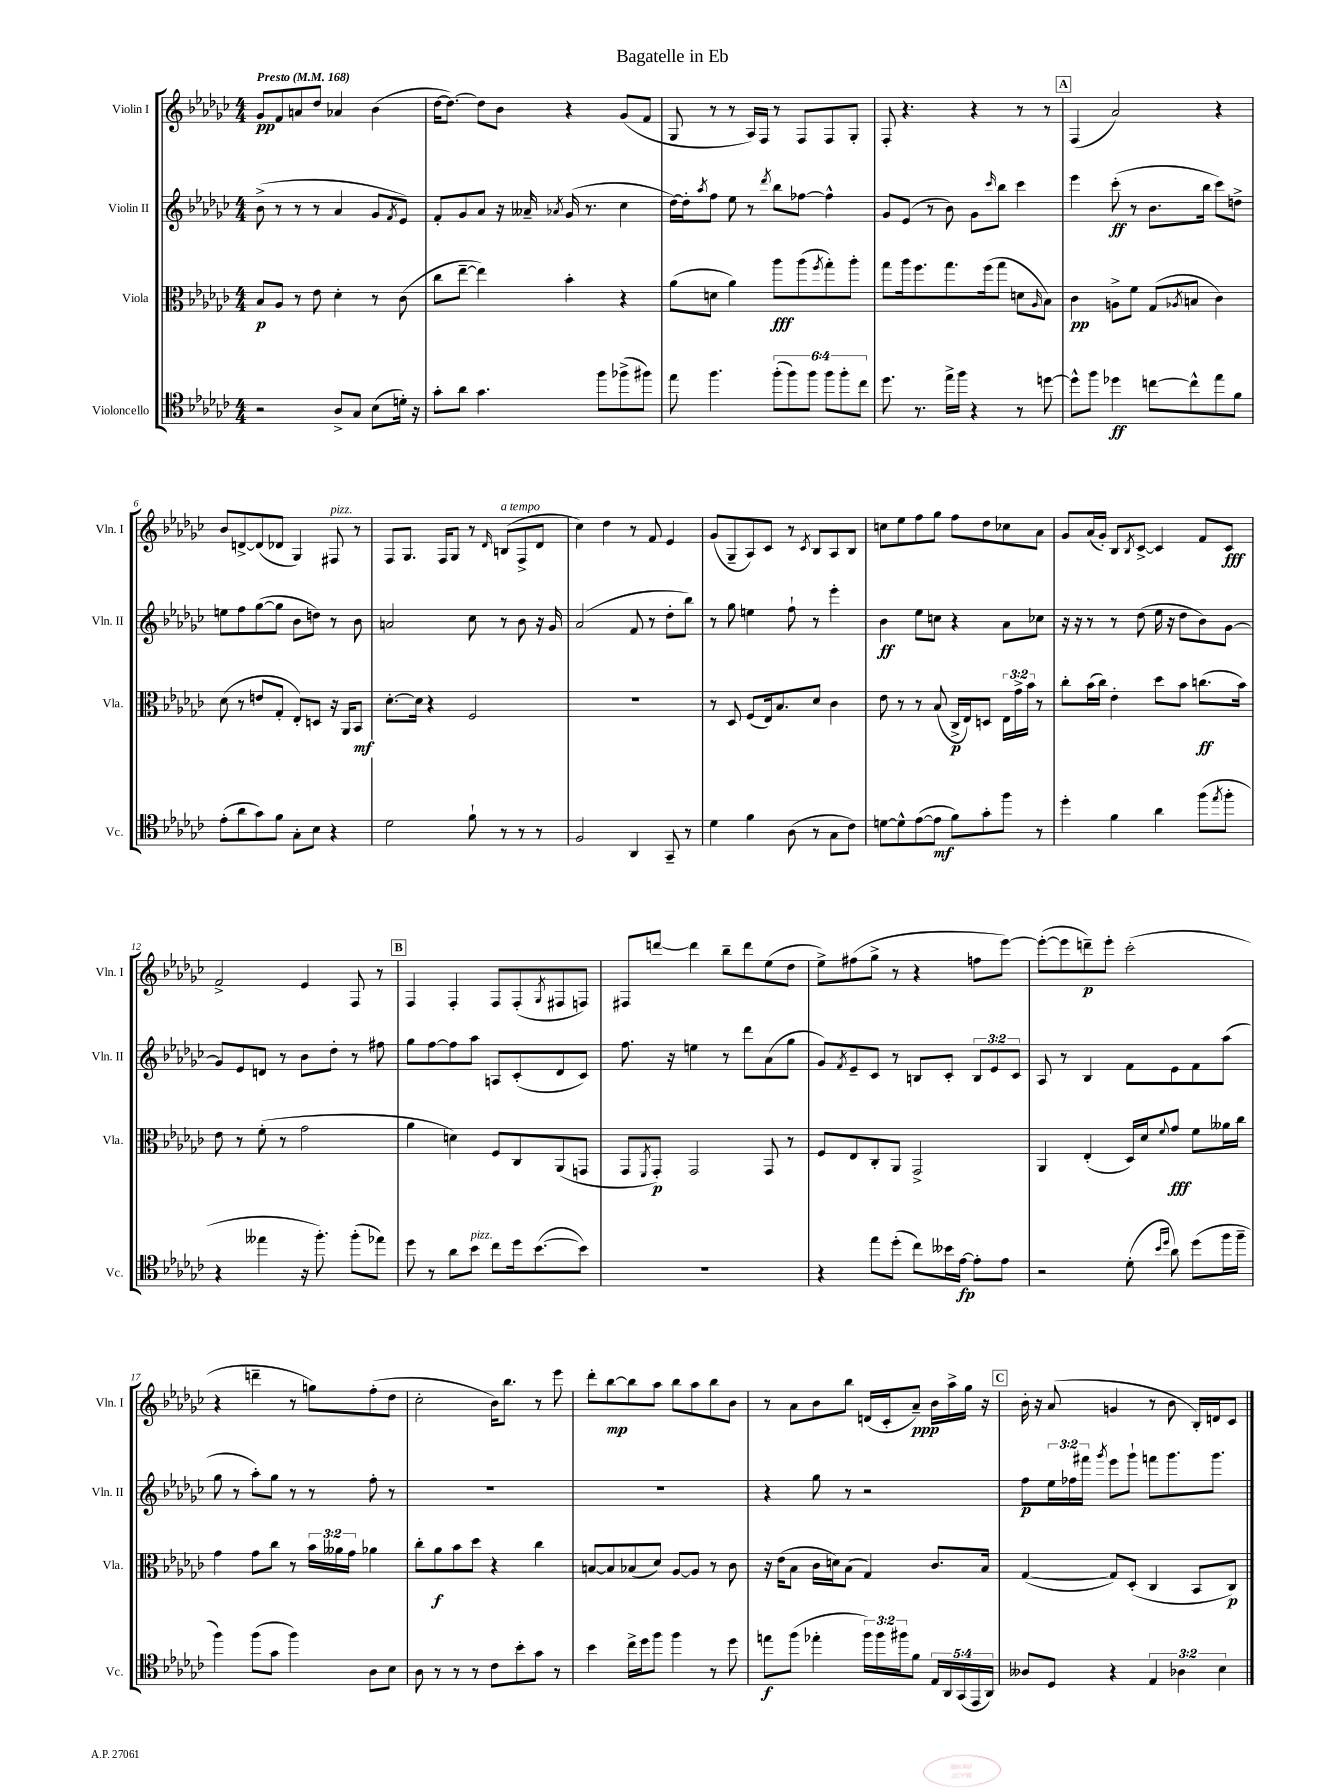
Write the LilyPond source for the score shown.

\header { title = "Bagatelle in Eb" }
<<
\new StaffGroup <<
\new Staff = "s0" \with { instrumentName = "Violin I" shortInstrumentName = "Vln. I" } {
    \clef treble \key ges \major \numericTimeSignature \time 4/4 \tempo "Presto" 4 = 168
    ges'8\pp f'8 a'8 des''8 aes'4 bes'4( |
    des''16~ des''8.~) des''8 bes'8 r4 ges'8( f'8 |
    ges8 r8 r8 aes16) f16 r8 f8 f8 ges8-. |
    f8-. r4. r4 r8 r8 |
    \mark \markup { \box "A" } f4( aes'2) r4 |
    bes'8 d'8~-> d'8( des'8 ges4) fis8^\markup { \italic "pizz." } r8 |
    f8 ges8. f16 ges8 r8 \grace { des'16 } b8^\markup { \italic "a tempo" }( f8-> des'8 |
    ces''4) des''4 r8 f'8 ees'4 |
    ges'8( ges8-- aes8) ces'8 r8 \acciaccatura { ces'8 } bes8 aes8 bes8 |
    c''8 ees''8 f''8 ges''8 f''8 des''8 ces''8 aes'8 |
    ges'8 aes'16( ges'16-.) bes8 \acciaccatura { bes8 } ces'8~-> ces'4 f'8 ces'8\fff |
    f'2-> ees'4 f8 r8 |
    \mark \markup { \box "B" } f4 f4-. f8 f8-.( \acciaccatura { ges8 } fis8 f8) |
    fis8 d'''8~ d'''4 bes''8-- d'''8 ees''8( des''8 |
    ees''8->) fis''8( ges''8-> r8 r4 f''8 ees'''8~) |
    ees'''8~-.( ees'''8 d'''8--\p) ees'''8-. ces'''2-.( |
    r4 d'''4-- r8 g''8) f''8-.( des''8 |
    ces''2-. bes'16) bes''8. r8 ees'''8 |
    des'''8-. bes''8~\mp bes''8 aes''8 bes''8 aes''8 bes''8 bes'8 |
    r8 aes'8 bes'8 bes''8 d'16( ces'16-. aes'8--\ppp) bes'16 aes''16-> ges''16 r16 |
    \mark \markup { \box "C" } bes'16-. r16 aes'8( g'4 r8 bes'8 bes16-.) d'16 ces'8 \bar "|." |
}
\new Staff = "s1" \with { instrumentName = "Violin II" shortInstrumentName = "Vln. II" } {
    \clef treble \key ges \major \numericTimeSignature \time 4/4 \override Staff.TupletNumber.text = #tuplet-number::calc-fraction-text
    bes'8->( r8 r8 r8 aes'4 ges'8 \acciaccatura { f'8 } ees'8) |
    f'8-. ges'8 aes'8 r16 aeses'16-- \acciaccatura { aes'8 } ges'16( r8. ces''4 |
    des''16~) des''16-. \acciaccatura { aes''8 } f''8 ees''8 r8 \acciaccatura { des'''8 } bes''8 fes''8~ fes''4-^ |
    ges'8 ees'8( r8 bes'8) ges'8 \grace { ces'''16 } bes''8 ces'''4 |
    \mark \markup { \box "A" } ees'''4 ces'''8-.\ff( r8 bes'8. bes''16 ces'''8) d''8-> |
    e''8 f''8 ges''8~( ges''8 bes'8 d''8) r8 bes'8 |
    a'2 ces''8 r8 bes'8 r16 ges'16 |
    aes'2( f'8 r8 des''8-. bes''8) |
    r8 ges''8 e''4 f''8-! r8 ees'''4-. |
    bes'4\ff ees''8 c''8 r4 aes'8 ces''8 |
    r16 r16 r8 r8 des''8( ees''16 r16 des''8 bes'8) ges'8~ |
    ges'8 ees'8 d'8 r8 bes'8 des''8-. r8 fis''8 |
    \mark \markup { \box "B" } ges''8 f''8~ f''8 aes''8 a8 ces'8-.( des'8 ces'8) |
    f''8. r16 e''4 r8 des'''8 aes'8( ges''8 |
    ges'8) \acciaccatura { f'8 } ees'8-- ces'8 r8 b8 ces'8-. \tuplet 3/2 { b8 ees'8 ces'8 } |
    aes8 r8 bes4 f'8 ees'8 f'8 aes''8( |
    ges''8 r8 aes''8-.) ges''8 r8 r8 f''8-. r8 |
    R1 |
    R1 |
    r4 ges''8 r8 r2 |
    \mark \markup { \box "C" } f''8\p \tuplet 3/2 { ees''16 fes''16 fis'''16 } \acciaccatura { ges'''8 } ees'''8 ges'''8-! f'''8 ges'''8. ges'''8. \bar "|." |
}
\new Staff = "s2" \with { instrumentName = "Viola" shortInstrumentName = "Vla." } {
    \clef alto \key ges \major \numericTimeSignature \time 4/4 \override Staff.TupletNumber.text = #tuplet-number::calc-fraction-text
    bes8\p aes8 r8 ees'8 des'4-. r8 ces'8( |
    ces''8 ees''8~-- ees''4) bes'4-. r4 |
    aes'8( d'8 aes'4) aes''8\fff aes''8( \acciaccatura { f''8 } ges''8-.) aes''8-. |
    ges''8 aes''16 f''8. ges''8. f''16( ges''8 d'8 \grace { aes16 } bes8) |
    \mark \markup { \box "A" } ces'4\pp a8-> f'8 ges8( \acciaccatura { aes8 } b8 ces'4) |
    des'8( r8 e'8 ges8-. ees8-.) d8 r16 aes,16 bes,8\mf |
    des'8.~-. des'16 r4 f2 |
    R1 |
    r8 des8 f8( ees16) bes8. des'8 ces'4 |
    ees'8 r8 r8 bes8( ces16->\p ees16) d8 \tuplet 3/2 { ees16 ges'16-> bes'16 } r8 |
    ces''8-. bes'16( ces''16) ees'4-. des''8 bes'8 c''8.\ff( bes'16) |
    ees'8 r8 f'8-.( r8 ges'2 |
    \mark \markup { \box "B" } aes'4 d'4) f8 ces8 aes,8( g,8 |
    ges,8 \acciaccatura { f,8 } ges,8-.\p) ges,2 ges,8 r8 |
    f8 ees8 ces8-. aes,8 ges,2-> |
    aes,4 ees4-.( des16) des'16 \appoggiatura { f'8 } ges'8\fff f'8 aeses'16 ces''16 |
    ges'4 ges'8 ces''8 r8 \tuplet 3/2 { bes'16 aeses'16 ges'16 } aes'4 |
    ces''8-. aes'8\f bes'8 des''8 r4 ces''4 |
    b8~ b8 bes8( des'8) aes8~ aes8 r8 ces'8 |
    r16 ees'16( bes8 ces'16 d'16) bes8( ges4) ces'8. bes16 |
    \mark \markup { \box "C" } ges4~( ges8) des8-.( ces4 bes,8 ces8\p) \bar "|." |
}
\new Staff = "s3" \with { instrumentName = "Violoncello" shortInstrumentName = "Vc." } {
    \clef tenor \key ges \major \numericTimeSignature \time 4/4 \override Staff.TupletNumber.text = #tuplet-number::calc-fraction-text
    r2 aes8-> ges8 bes8( d'16-.) r16 |
    ges'8-. aes'8 ges'4. f''8 fes''8->( fis''8) |
    ees''8 f''4. \tuplet 6/4 { f''8-.( f''8) f''8 f''8 f''8-. ces''8 } |
    des''8. r8. ees''16-> f''16 r4 r8 d''8~ |
    \mark \markup { \box "A" } d''8-^ f''8 des''4\ff c''8~ c''8-^ ees''8 f'8 |
    ees'8-.( aes'8 ges'8) f'8 ges8-. bes8 r4 |
    des'2 f'8-! r8 r8 r8 |
    f2 aes,4 ges,8-- r8 |
    des'4 f'4 aes8( r8 ges8 ces'8) |
    d'8~ d'8-^ ees'8~( ees'8\mf f'8) ges'8-. f''8 r8 |
    des''4-. f'4 aes'4 f''8( \acciaccatura { ees''8 } f''8-. |
    r4 eeses''4 r16 f''8.-.) f''8-.( ees''8) |
    \mark \markup { \box "B" } des''8 r8 aes'8 bes'8^\markup { \italic "pizz." } ces''8 des''16 bes'8.~( bes'8) |
    R1 |
    r4 ees''8 des''8-.( ces''8) beses'16 ees'16~\fp ees'8-. ees'8 |
    r2 des'8-.( \grace { bes'16 des''16 } aes'8) des''8( f''16 f''16-- |
    f''4) f''8( ges'8 f''4) aes8 bes8 |
    aes8 r8 r8 r8 ces'8 bes'8-. ges'8 r8 |
    bes'4 ces''16-> des''16 f''8 f''4 r8 des''8 |
    e''8\f f''8( ees''4-. \tuplet 3/2 { f''16) f''16 fis''16 } f'8 \tuplet 5/4 { ees16 aes,16 ges,16( ees,16 aes,16) } |
    \mark \markup { \box "C" } aeses8 des8 r4 \tuplet 3/2 { ees4 aes4 bes4 } \bar "|." |
}
>>
>>
